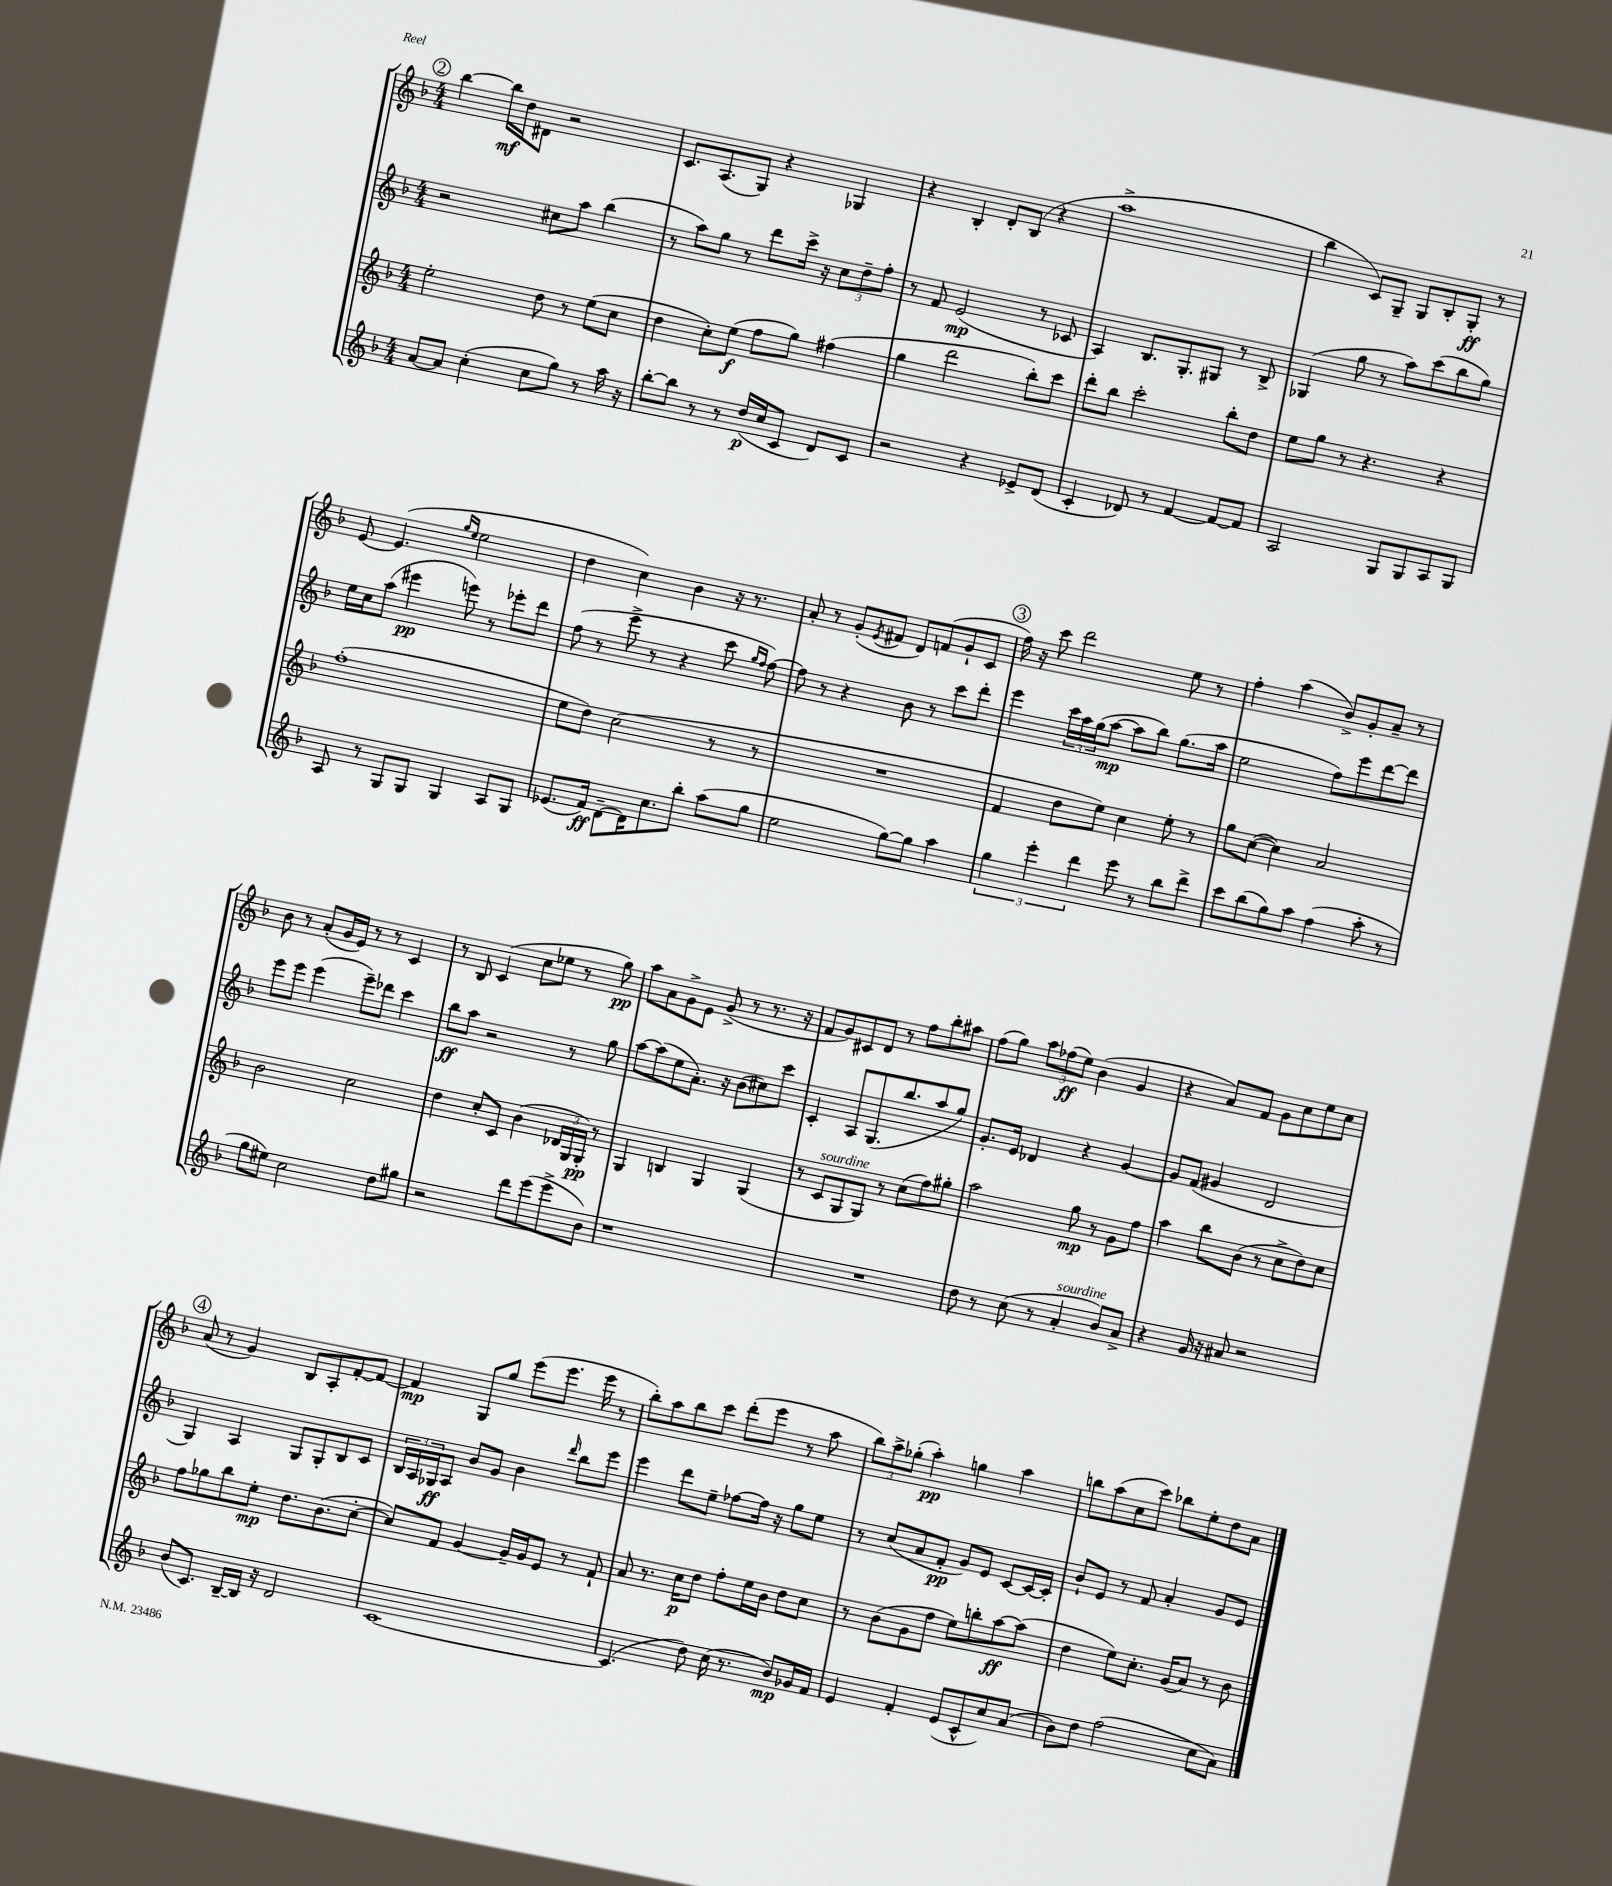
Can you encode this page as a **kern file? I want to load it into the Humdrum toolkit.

**kern	**kern	**kern	**kern
*staff4	*staff3	*staff2	*staff1
*clefG2	*clefG2	*clefG2	*clefG2
*k[b-]	*k[b-]	*k[b-]	*k[b-]
*M4/4	*M4/4	*M4/4	*M4/4
[8a	2ee'	2r	[4bb-
8a]	.	.	.
(4cc'	.	.	16bb-]
.	.	.	16dd
.	.	.	8d#
8cc	8dd	8cc#	2r
8gg)	8r	8aa	.
8r	(8ee	(4bb-	.
16aa	8cc	.	.
16r	.	.	.
=	=	=	=
[8bb-'	4dd	8r	8.c
8bb-]	.	8aa)	.
.	.	.	(8.A
8r	8cc')	8gg	.
8r	(8ee	8r	8G)
(16dd	8ff	8ddd	4r
16cc	.	.	.
8c	8gg)	16ccc^	.
.	.	16r	.
8d)	(4ff#	12cc	4G-
.	.	12dd~	.
8c	.	.	.
.	.	12ff'	.
=	=	=	=
2r	4gg	8r	4r
.	.	8f	.
.	2ddd	(2e	4B-'
4r	.	.	8d'
.	.	.	(8B-
8e-^	8bb-')	8r	4r
(8d	8ccc	8c-	.
=	=	=	=
4c'	8ddd'	4A)	1aa^
.	8bb-	.	.
8d-)	2ccc'	8.B-	.
8r	.	.	.
.	.	8.G'	.
[4f	.	.	.
.	.	8G#	.
8f_	8bb-'	8r	.
8f]	8dd	8B-^	.
=	=	=	=
2A	8ee	(4G-	4bb-
.	8gg	.	.
.	8r	8gg	8c)
.	4.r	8r	8G~
8G	.	8aa)	8G
8G	.	(8ccc	8B-'
8A	4r	8bb-	8G'
8G	.	8gg)	8r
=	=	=	=
8A	(1ff'	16ee	[8e
.	.	16cc	.
8r	.	(8aa	(4.e]
8G	.	4eee#	.
8G	.	.	.
.	.	.	16qqgg
.	.	.	16qqee
4G	.	8eee)	2ee
.	.	8r	.
8A	.	8eee-'	.
8G	.	8ddd	.
=	=	=	=
(8.e-	8ee	(8ff	4dd
.	8dd)	8r	.
16f)	.	.	.
[8d~	(2cc	8eee^	4cc)
16d]	.	8r	.
8.cc	.	.	.
.	.	4r	4b-
8bb-'	.	.	.
(8aa	8r	8ccc	16r
.	.	.	8.r
.	.	16qqgg	.
.	.	16qqff	.
8gg	8r	[8ff)	.
=	=	=	=
2ee	1r	8ff]	8a'
.	.	8r	8r
.	.	4r	(8g'
.	.	.	8qe
.	.	.	8f#
[8gg)	.	8b-	8d)
8gg]	.	8r	(8f
4aa	.	8ccc	8g`
.	.	8ddd'	8c
=	=	=	=
6gg	4f	4eee	16ff)
.	.	.	16r
.	.	.	8ccc
6eee'	.	.	.
.	8dd	24ccc	2ddd
.	.	24aa	.
6ddd	.	(24gg	.
.	8ee)	[8aa	.
8eee	4cc	8aa]	.
8r	.	8bb-)	.
8bb-	8ee'	(8.gg	8ee
8ddd^	8r	.	8r
.	.	16aa	.
=	=	=	=
8ccc	8gg	2ee	4ff'
(8bb-	([8cc	.	.
8gg)	4cc])	.	(4aa
8aa	.	.	.
(4ff	2a	8ff)	8b-^)
.	.	8eee	8g'
8aa'	.	[8ddd	8a~
8r	.	8ddd]	8r
=	=	=	=
8gg	2b-	8eee	8b-
8ee#)	.	8eee	8r
2cc	.	(4eee	(8a'
.	.	.	16g
.	.	.	16e)
.	2cc	8eee~)	8r
.	.	8ddd-	8r
8dd	.	4ccc	4c
8gg#	.	.	.
=	=	=	=
2r	4dd	8bb-	8r
.	.	8aa	8B-
.	8cc'	2r	(4c
.	8c	.	.
8ddd	(4b-	.	8cc
(8eee	.	.	8ee-
8eee^	24d-	8r	8r
.	24G	.	.
.	24G')	.	.
8b-)	8r	8gg	8gg)
=	=	=	=
1r	4G	[8aa	8aa
.	.	(8aa]	8a
.	4B	8ee	8g^
.	.	8.a')	8e
.	4G	.	(8g^
.	.	16r	.
.	.	(8b-	8r
.	(4G	8cc#)	8.r
.	.	8ccc	.
.	.	.	16r
=	=	=	=
1r	8r	4c'	8f
.	8c	.	8g)
.	8G	8A	8c#
.	8G)	(8.G	8d
.	8r	.	8r
.	.	8.bb-	.
.	(8cc	.	8ff
.	8ff)	8aa	8bb-'
.	8gg#'	8gg)	8aa#
=	=	=	=
8dd	2aa	8.g'	(8ff
8r	.	.	8gg)
.	.	16e	.
(8cc	.	4d-	12aa
.	.	.	(12ff-
8r	.	.	.
.	.	.	12ee)
4a'	8gg	4r	(4b-
.	8r	.	.
8b-)	8g	[4g	4g
8a^	8ff	.	.
=	=	=	=
4r	4aa	8g]	4r
.	.	(8f	.
16g	8bb-	4g#	8a)
16r	.	.	.
8a#	(8b-	.	8f
2r	8r	2d	8g
.	8cc^	.	8cc
.	8dd)	.	8ee
.	8cc	.	8cc
=	=	=	=
(8b-	8ff	4G)	(8a
8.c)	8gg-	.	8r
.	8bb-	4A	4g)
[16B-~	.	.	.
16B-]	8ee'	.	.
16r	.	.	.
2d	8.dd	8G	8B-
.	.	8G'	8A'
.	(8.b-	.	.
.	.	8B-	[8f'
.	[8cc'	8c	8f_
=	=	=	=
[1c	8cc])	24B-	4f]
.	.	24A	.
.	.	24G-	.
.	8f	8A	.
.	[4g	8b-	8G
.	.	8g	8gg
.	16g~]	4b-	(8eee
.	16g	.	.
.	8e	.	8.eee
.	.	16qqddd	.
.	8r	8bb-	.
.	.	.	16eee
.	8f`	8eee	8r
=	=	=	=
(4.c]	8a	4eee	8bb-')
.	8.r	.	8aa
.	.	8ddd	8bb-
.	16cc	.	.
8dd)	8dd	8ee~	8ccc
(16cc	8ff'	[8ff-	(8ddd'
8.r	.	.	.
.	16ee	16ff-]	8eee
.	16b-	16r	.
8b-)	8dd	8gg	8r
16g-	8cc	8ee	8aa
16f	.	.	.
=	=	=	=
4e	8r	8r	12bb-)
.	.	.	12aa^
.	(8b-	(8cc	.
.	.	.	(12gg-'
4f'	8g	8a	4aa')
.	8ff	8f'	.
(8e	8ee)	8g)	4gg
8c^^	8bb'	8e	.
8cc)	[8aa	[8c	4aa
(8a	(8aa]	16c_	.
.	.	16c']	.
=	=	=	=
8b-)	4dd	8b-`	8bb
8dd	.	8e	(8aa
(2ff	8ee)	8r	8cc
.	8.cc'	8f	8ccc)
.	.	4a'	8bb-
.	(16g	.	.
.	8a)	.	8ee'
8cc	8r	8g	8dd
8a)	8b-	8e	8a
==	==	==	==
*-	*-	*-	*-
